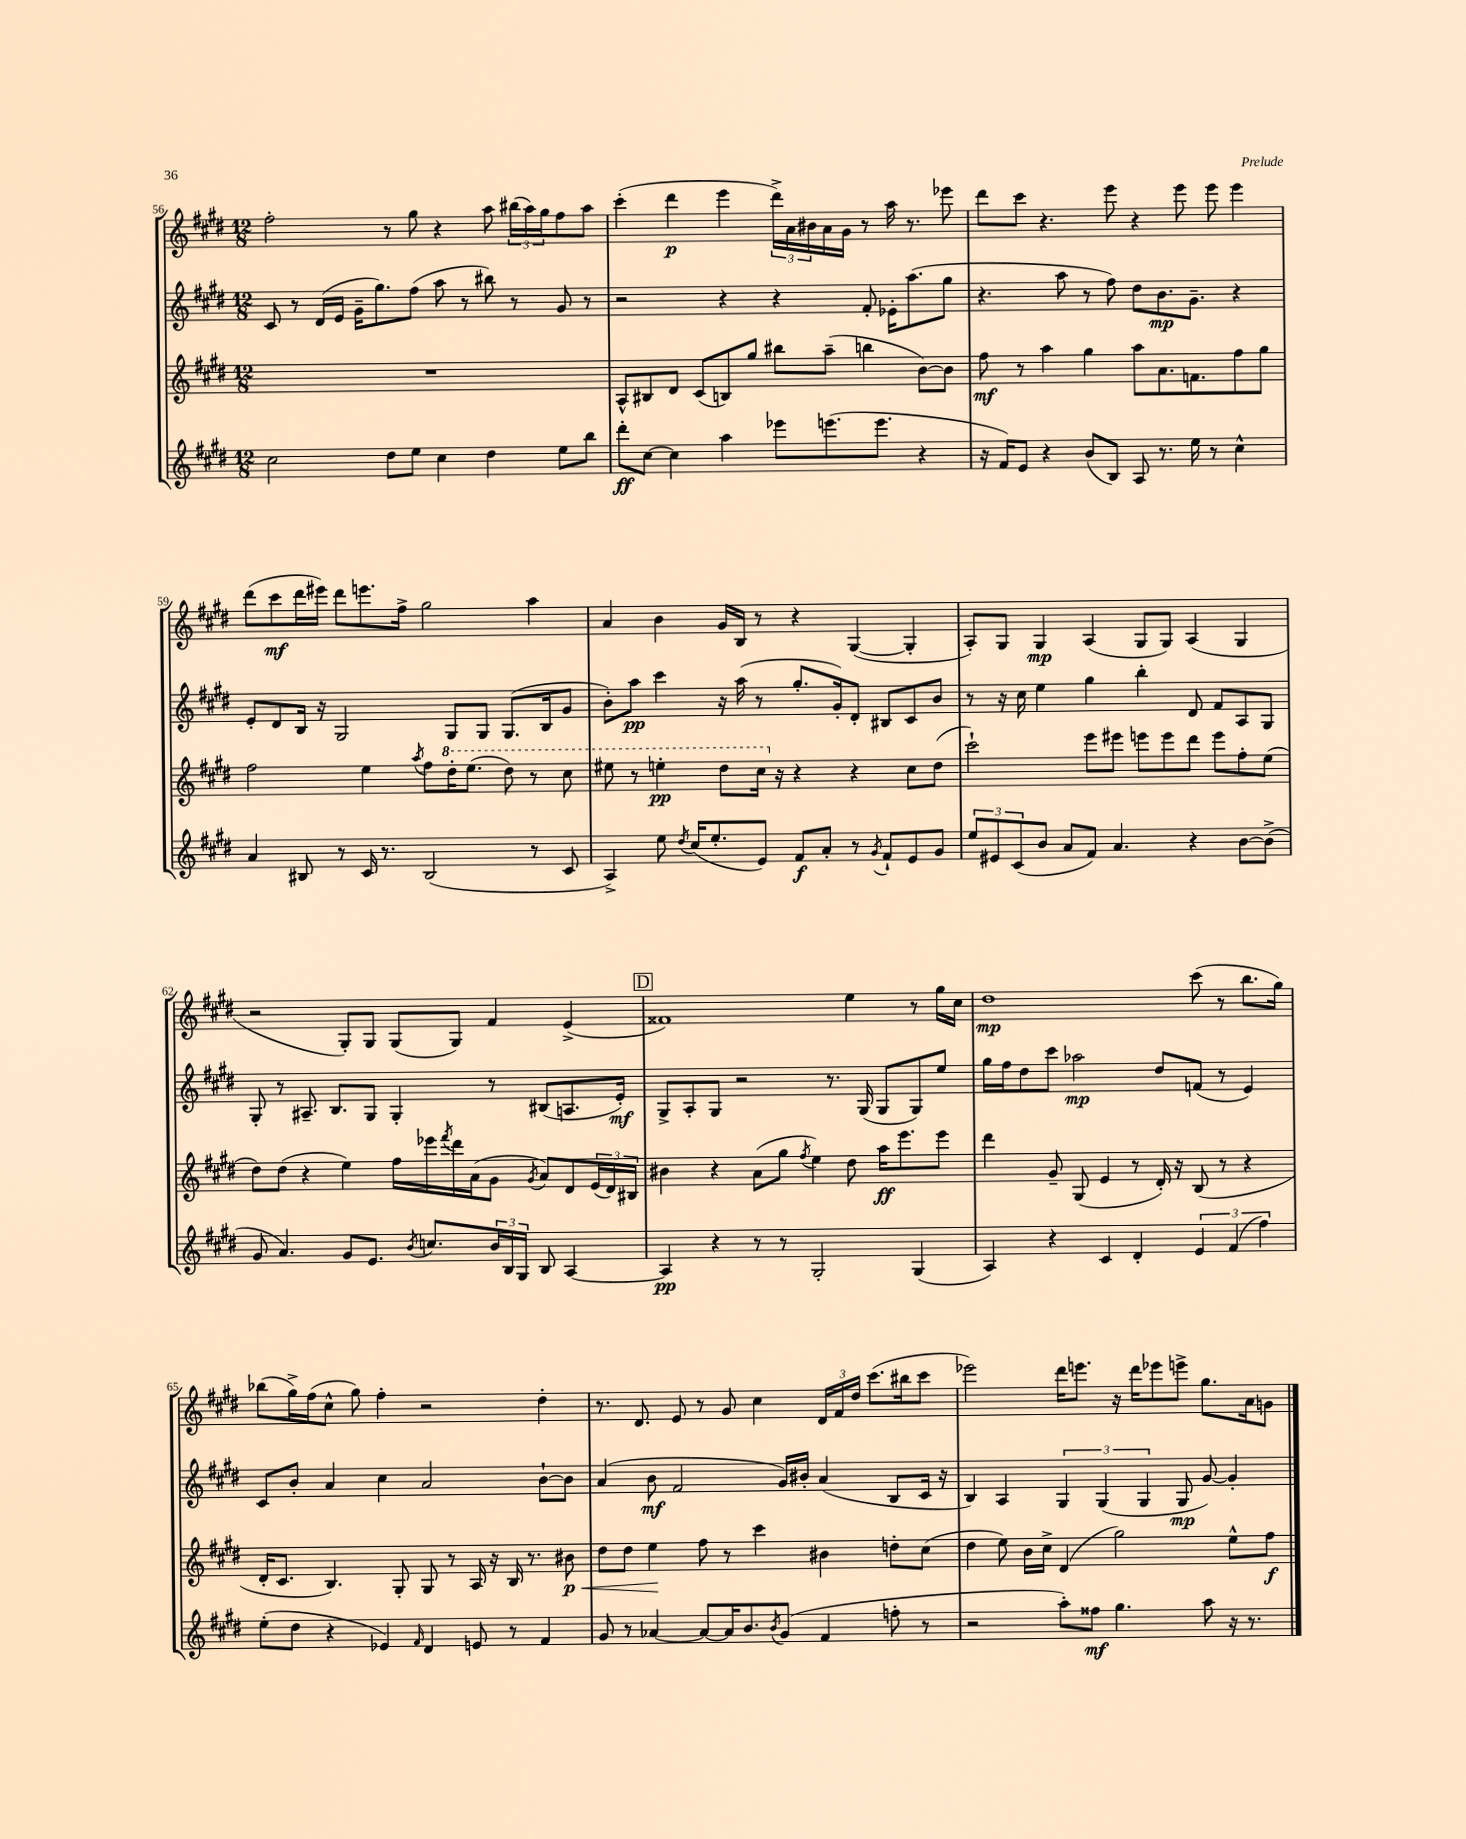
<<
\new StaffGroup <<
\new Staff = "s0" {
    \clef treble \key e \major \numericTimeSignature \time 12/8
    fis''2-. r8 gis''8 r4 a''8 \tuplet 3/2 { bis''16( a''16) gis''16 } fis''8 a''8 |
    cis'''4-.( dis'''4\p e'''4 \tuplet 3/2 { dis'''16->) a'16 bis'16 } a'16 gis'16 r8 a''16 r8. ees'''8 |
    dis'''8 cis'''8 r4. e'''8 r4 e'''8 e'''8 e'''4 |
    dis'''8( cis'''8\mf dis'''16 eis'''16) dis'''8 e'''8. fis''16-> gis''2 a''4 |
    a'4 b'4 gis'16 b16 r8 r4 gis4~( gis4-. |
    a8-.) gis8 gis4\mp a4( gis8 gis8) a4( gis4 |
    r2 gis8-.) gis8 gis8( gis8) fis'4 e'4->( |
    \mark \markup { \box "D" } fisis'1) e''4 r8 gis''16 cis''16 |
    dis''1\mp cis'''8( r8 b''8. gis''16) |
    bes''8( gis''16->) fis''16( cis''8-^ gis''8) fis''4-. r2 dis''4-. |
    r8. dis'8. e'8 r8 gis'8 cis''4 \tuplet 3/2 { dis'16 fis'16 dis''16 } cis'''8.( bis''16 cis'''8 |
    ees'''2) dis'''16 e'''8. r16 dis'''16 ees'''8 e'''8-> gis''8. a'16 g'8 \bar "|." |
}
\new Staff = "s1" {
    \clef treble \key e \major \numericTimeSignature \time 12/8
    cis'8 r8 dis'16( e'16 gis'16-- gis''8.) fis''8( a''8 r8 bis''8) r8 gis'8 r8 |
    r2 r4 r4 fis'8-. ees'16-. a''8.( gis''8 |
    r4. a''8 r8 fis''8) dis''8 b'8.\mp gis'8.-- r4 |
    e'8-. dis'8 b16 r16 gis2 gis8 gis8 gis8.( b16 gis'8 |
    b'8-.) a''8\pp cis'''4 r16 a''16( r8 gis''8.-. gis'16-.) dis'8-. bis8 cis'8 b'8 |
    r8 r16 cis''16 e''4 gis''4 b''4-. dis'8 fis'8 a8 gis8 |
    gis8-. r8 ais8.-- b8. gis8 gis4-. r8 bis8( a8. e'16-.\mf) |
    \mark \markup { \box "D" } gis8-> a8-. gis8 r2 r8. gis16( gis8 gis8) e''8 |
    gis''16 fis''16 dis''8 cis'''8 aes''2\mp dis''8 f'8( r8 e'4) |
    cis'8 b'8-. a'4 cis''4 a'2 b'8~-! b'8 |
    a'4( b'8\mf fis'2 gis'16) bis'16-. a'4( b8 cis'16 r16 |
    b4) a4 \tuplet 3/2 { gis4 gis4( gis4 } gis8\mp gis'8~) gis'4-. \bar "|." |
}
\new Staff = "s2" {
    \clef treble \key e \major \numericTimeSignature \time 12/8
    R1. |
    a8-^ bis8 dis'8 cis'8( b8) gis''8 bis''8 a''8--( b''4 b'8~) b'8 |
    fis''8\mf r8 a''4 gis''4 a''8 a'8. f'8. fis''8 gis''8 |
    fis''2 e''4 \acciaccatura { a''8 } fis''8 \ottava #1 dis'''16-. e'''8.( dis'''8) r8 cis'''8 |
    eis'''8 r8 e'''4-.\pp dis'''8 cis'''16 \ottava #0 r16 r4 r4 cis''8 dis''8( |
    cis'''2-!) e'''8 eis'''8 e'''8 e'''8 dis'''8 e'''8 fis''8-. e''8( |
    dis''8) dis''8( r4 e''4) fis''16 ees'''16 \acciaccatura { fis'''8 } dis'''16 a'16( gis'8 \acciaccatura { gis'8 } a'8) dis'8 \tuplet 3/2 { e'16( dis'16) bis16 } |
    \mark \markup { \box "D" } bis'4 r4 a'8( gis''8 \acciaccatura { fis''8 } e''4) dis''8 a''16\ff e'''8. e'''8 |
    dis'''4 gis'8-- gis8( e'4 r8 dis'16-.) r16 b8( r8 r4 |
    dis'16-. cis'8. b4.) gis8-. gis8 r8 a16 r16 b16 r8. bis'8\p\< |
    dis''8 dis''8 e''4\! fis''8 r8 cis'''4 bis'4 d''8-. cis''8( |
    dis''4 e''8) b'16 cis''16-> dis'4( gis''2) e''8-^ fis''8\f \bar "|." |
}
\new Staff = "s3" {
    \clef treble \key e \major \numericTimeSignature \time 12/8
    cis''2 dis''8 e''8 cis''4 dis''4 e''8 b''8 |
    dis'''8-.\ff cis''8~ cis''4 a''4 ees'''8 e'''8.( e'''8. r4 |
    r16 fis'16) e'8 r4 b'8( b8) a8 r8. e''16 r8 cis''4-^ |
    a'4 bis8 r8 cis'16 r8. bis2( r8 cis'8 |
    a4->) e''8 \acciaccatura { dis''8 } cis''16( e''8.-. e'8) fis'8\f a'8-. r8 \acciaccatura { gis'8 } fis'8-! e'8 gis'8 |
    \tuplet 3/2 { e''8 eis'8 cis'8( } b'8 a'8 fis'8) a'4. r4 b'8~ b'8->( |
    gis'8 a'4.) gis'8 e'8. \acciaccatura { b'8 } c''8. \tuplet 3/2 { b'16 b16 gis16 } b8 a4~ |
    \mark \markup { \box "D" } a4\pp r4 r8 r8 gis2-. gis4( |
    a4) r4 cis'4 dis'4-. \tuplet 3/2 { e'4 fis'4( fis''4) } |
    e''8-.( dis''8 r4 ees'4) \grace { fis'16 } dis'4 e'8 r8 fis'4 |
    gis'8 r8 aes'4~ aes'8~ aes'16 b'8. \acciaccatura { b'8 } gis'8( fis'4 f''8-. r8 |
    r2 a''8-.) fisis''8\mf gis''4. a''8 r16 r8. \bar "|." |
}
>>
>>
\layout { \context { \Score currentBarNumber = #56 } }
